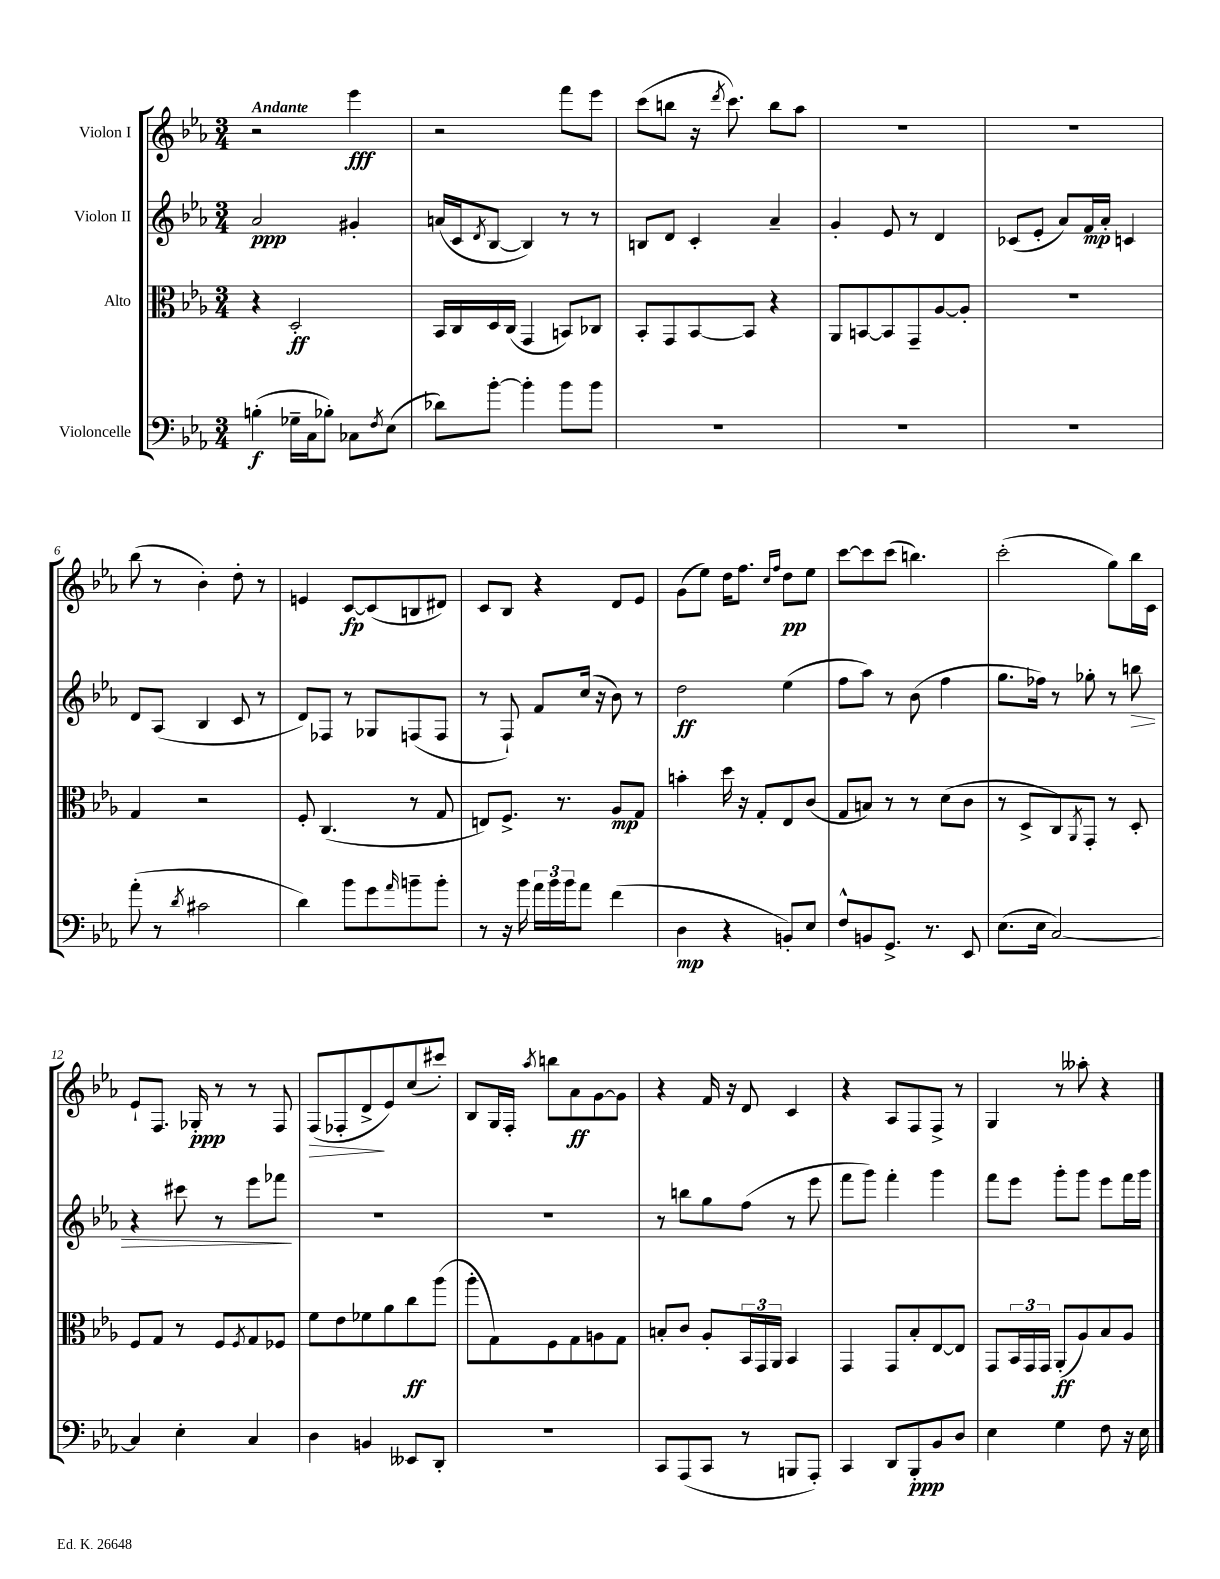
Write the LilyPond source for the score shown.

<<
\new StaffGroup <<
\new Staff = "s0" \with { instrumentName = "Violon I" } {
    \clef treble \key ees \major \numericTimeSignature \time 3/4 \tempo "Andante"
    r2 ees'''4\fff |
    r2 f'''8 ees'''8 |
    c'''8( b''8 r16 \acciaccatura { d'''8 } c'''8.) b''8 aes''8 |
    R2. |
    R2. |
    bes''8( r8 bes'4-.) d''8-. r8 |
    e'4 c'8~\fp c'8( b8 dis'8) |
    c'8 bes8 r4 d'8 ees'8 |
    g'8( ees''8) d''16 f''8. \grace { c''16 f''16 } d''8\pp ees''8 |
    c'''8~ c'''8 c'''8( b''4.) |
    c'''2-.( g''8) bes''16 c'16 |
    ees'8-! f8. ges16-.\ppp r8 r8 f8 |
    f8\>( fes8-. d'8->\! ees'8) c''8( cis'''8-.) |
    bes8 g16 f16-. \acciaccatura { aes''8 } b''8 aes'8\ff g'8~ g'8 |
    r4 f'16 r16 d'8 c'4 |
    r4 aes8 f8 f8-> r8 |
    g4 r8 aeses''8-. r4 \bar "|." |
}
\new Staff = "s1" \with { instrumentName = "Violon II" } {
    \clef treble \key ees \major \numericTimeSignature \time 3/4
    aes'2\ppp gis'4-. |
    a'16( c'16 \acciaccatura { d'8 } bes8~ bes4) r8 r8 |
    b8 d'8 c'4-. aes'4-- |
    g'4-. ees'8 r8 d'4 |
    ces'8( ees'8-. aes'8) f'16\mp aes'16-. c'4 |
    d'8 aes8( bes4 c'8 r8 |
    d'8) fes8 r8 ges8 f8( f8 |
    r8 f8-!) f'8 c''16( r16 bes'8) r8 |
    d''2\ff ees''4( |
    f''8 aes''8) r8 bes'8( f''4 |
    g''8. fes''16) r8 ges''8-. r8 b''8\> |
    r4 cis'''8 r8 ees'''8 fes'''8\! |
    R2. |
    R2. |
    r8 b''8 g''8 f''8( r8 ees'''8 |
    f'''8 g'''8) f'''4-. g'''4 |
    f'''8 ees'''8 g'''8-. g'''8 ees'''8 f'''16 g'''16 \bar "|." |
}
\new Staff = "s2" \with { instrumentName = "Alto" } {
    \clef alto \key ees \major \numericTimeSignature \time 3/4
    r4 d2-.\ff |
    bes,16 c16 d16 c16( g,4 b,8) ces8 |
    bes,8-. g,8 bes,8~ bes,8 r4 |
    aes,8 b,8~ b,8 g,8-- aes8~ aes8-. |
    R2. |
    g4 r2 |
    f8-. c4.( r8 g8 |
    e8) f8.-> r8. aes8\mp g8 |
    b'4-. d''16 r16 g8-. ees8 c'8( |
    g8 b8) r8 r8 d'8( c'8 |
    r8 d8-> c8) \acciaccatura { aes,8 } g,8-. r8 d8-. |
    f8 g8 r8 f8 \acciaccatura { f8 } g8 fes8 |
    f'8 ees'8 fes'8 aes'8 c''8\ff aes''8( |
    aes''8-. g8) f8 g8 a8 g8 |
    b8-. c'8 aes8-. \tuplet 3/2 { bes,16 g,16 aes,16 } bes,4 |
    g,4 g,8 bes8-. ees8~ ees8 |
    g,8 \tuplet 3/2 { bes,16 g,16 g,16 } aes,8-.\ff( aes8) bes8 aes8 \bar "|." |
}
\new Staff = "s3" \with { instrumentName = "Violoncelle" } {
    \clef bass \key ees \major \numericTimeSignature \time 3/4
    b4-.\f( ges16-- c16 bes8-.) ces8 \acciaccatura { f8 } ees8( |
    des'8) bes'8~-. bes'4-. bes'8 bes'8 |
    R2. |
    R2. |
    R2. |
    aes'8-.( r8 \acciaccatura { d'8 } cis'2 |
    d'4) bes'8 g'8 \grace { aes'16 } b'8-- b'8-. |
    r8 r16 bes'16 \tuplet 3/2 { aes'16 bes'16 bes'16 } aes'8 f'4( |
    d4\mp r4 b,8-.) ees8 |
    f8-^ b,8 g,8.-> r8. ees,8 |
    ees8.( ees16 c2~) |
    c4 ees4-. c4 |
    d4 b,4 eeses,8 d,8-. |
    R2. |
    c,8 aes,,8( c,8 r8 b,,8 aes,,8-.) |
    c,4 d,8 bes,,8-.\ppp bes,8 d8 |
    ees4 g4 f8 r16 ees16 \bar "|." |
}
>>
>>
